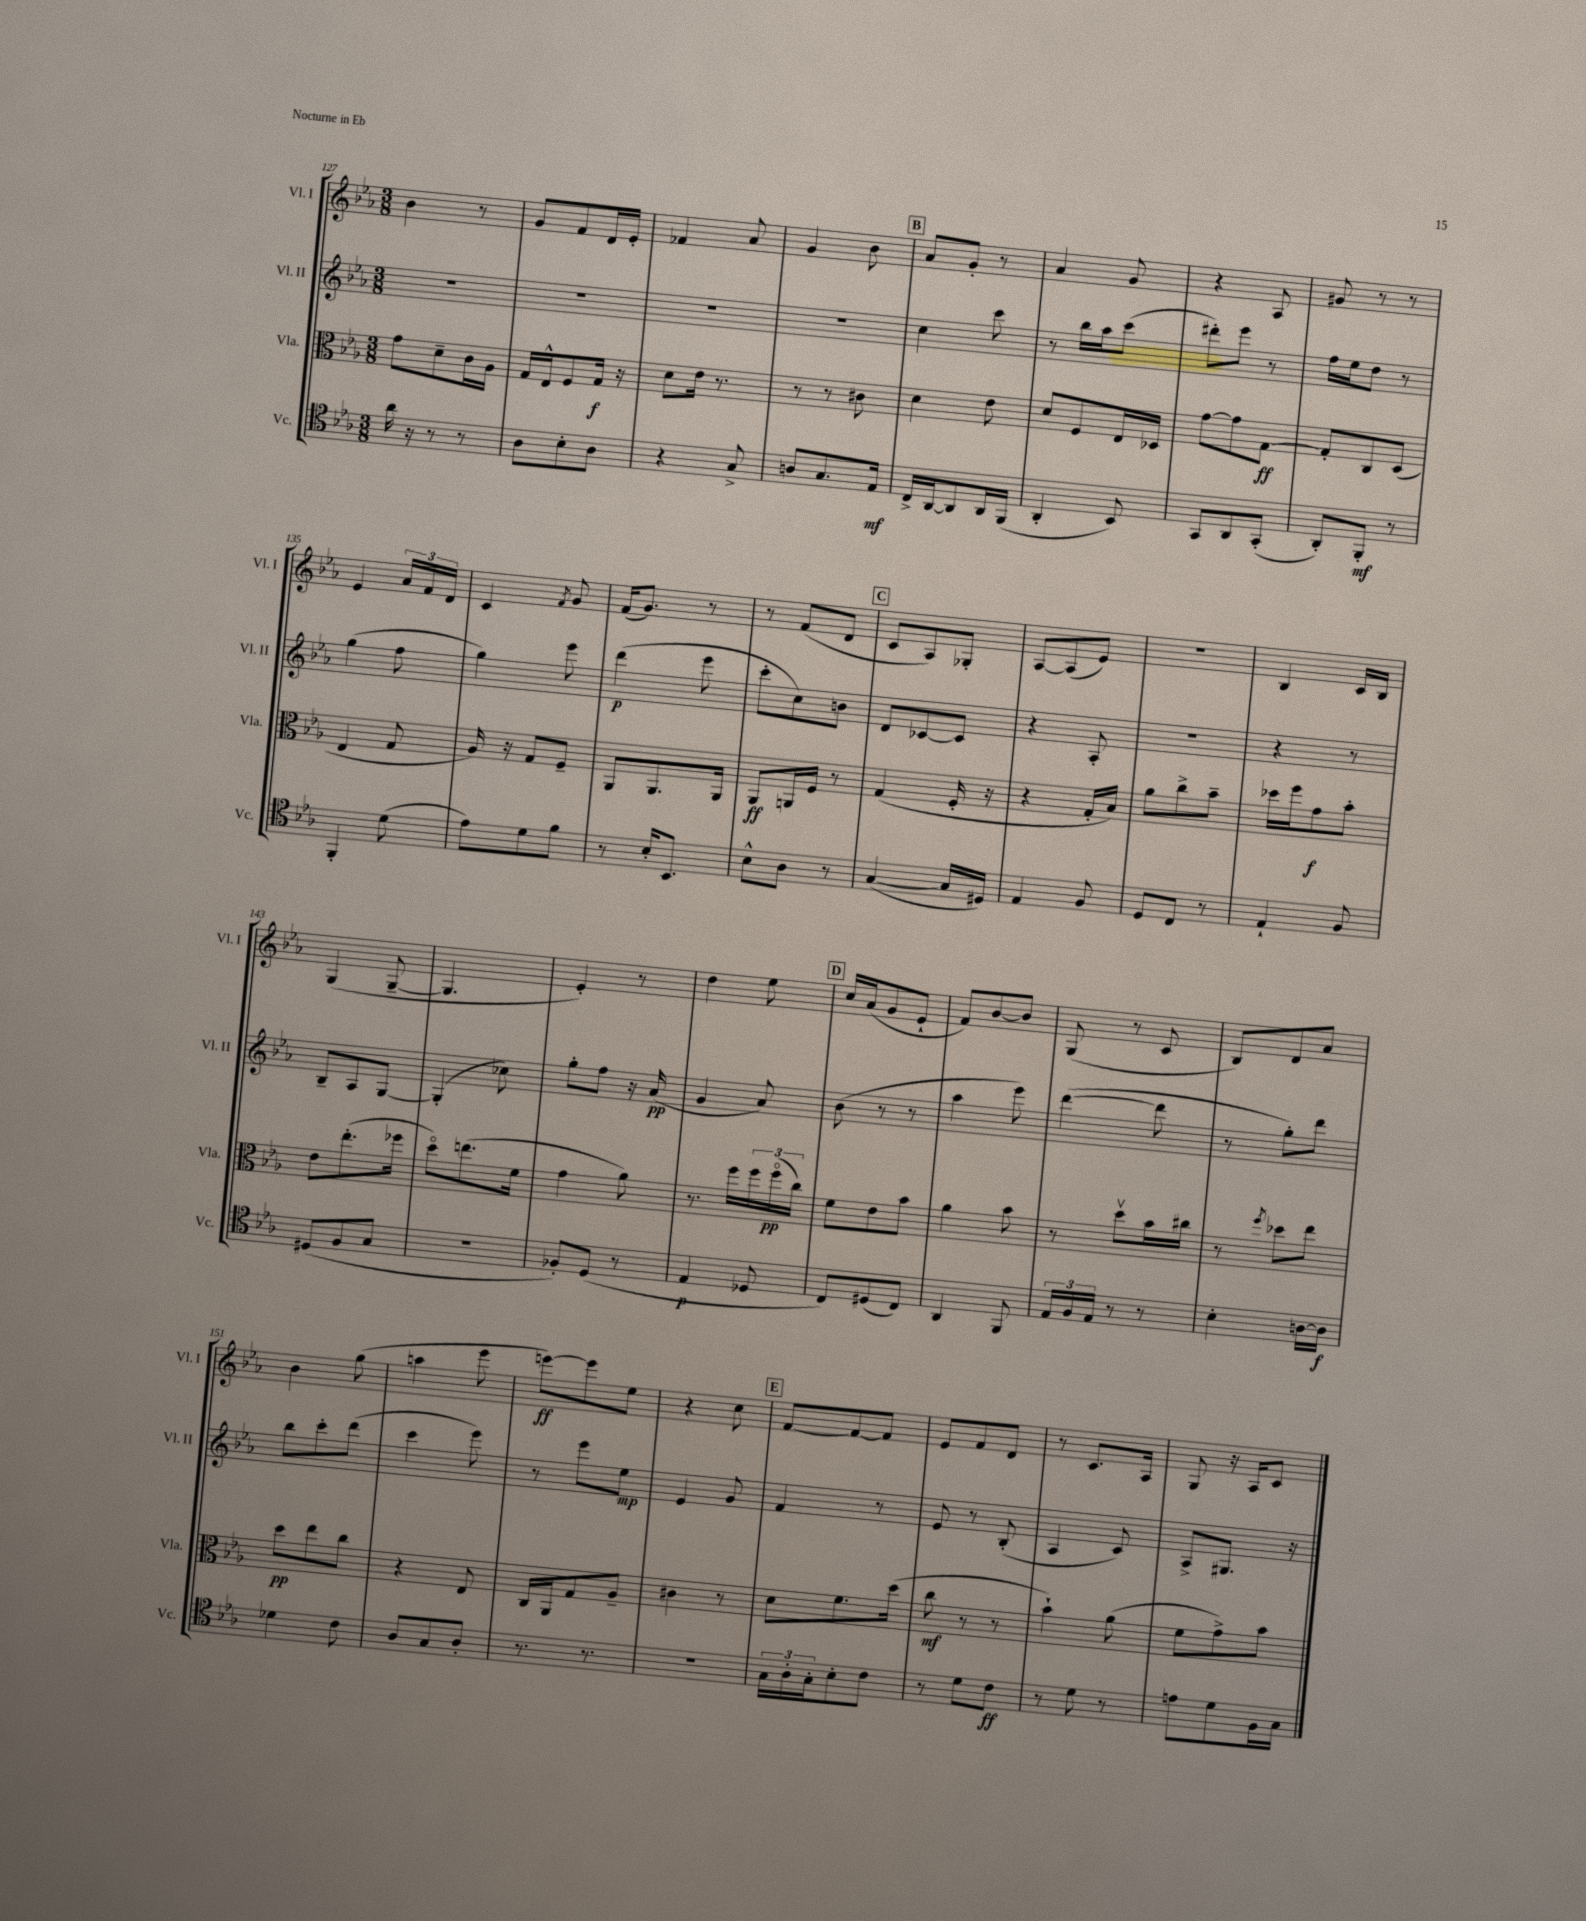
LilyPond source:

<<
\new StaffGroup <<
\new Staff = "s0" \with { instrumentName = "Vl. I" shortInstrumentName = "Vl. I" } {
    \clef treble \key ees \major \numericTimeSignature \time 3/8
    bes'4 r8 |
    g'8 f'8 d'16 ees'16-. |
    fes'4 aes'8 |
    g'4 bes'8 |
    \mark \markup { \box "B" } aes'8 g'8-. r8 |
    aes'4 g'8 |
    r4 aes8 |
    gis'8 r8 r8 |
    ees'4 \tuplet 3/2 { aes'16 f'16 d'16 } |
    c'4 \acciaccatura { f'8 } g'8 |
    f'16( g'8.) r8 |
    r8 f'8( d'8 |
    \mark \markup { \box "C" } c'8 aes8) ges8-. |
    aes8~ aes8( ees'8) |
    R4. |
    bes4 c'16 bes16 |
    g4( g8~-- |
    g4. |
    ees'4-.) r8 |
    d''4 ees''8 |
    \mark \markup { \box "D" } c''16 aes'16( g'8 ees'8-! |
    f'8) bes'8~ bes'8 |
    g8( r8 c'8 |
    bes8) d'8 aes'8 |
    bes'4 g''8( |
    a''4 ees'''8 |
    e'''8~\ff) e'''8 ees''8 |
    r4 c''8 |
    \mark \markup { \box "E" } f'8~ f'8~ f'8 |
    ees'8 f'8 d'8 |
    r8 c'8. aes16 |
    g8 r16 aes16 c'8 \bar "|." |
}
\new Staff = "s1" \with { instrumentName = "Vl. II" shortInstrumentName = "Vl. II" } {
    \clef treble \key ees \major \numericTimeSignature \time 3/8
    R4. |
    R4. |
    R4. |
    R4. |
    \mark \markup { \box "B" } c''4 c'''8 |
    r8 bes''16 aes''16 c'''8( |
    dis'''8-.) ees'''8 r8 |
    f''16 ees''16 d''8 r8 |
    g''4( f''8 |
    g''4) ees'''8 |
    d'''4\p( ees'''8 |
    c'''8-. c''8) b'8 |
    \mark \markup { \box "C" } d'8 ces'8~ ces'8 |
    r4 aes8-. |
    r4. |
    r4 r8 |
    bes8-- aes8 g8~ |
    g4-.( ces''8) |
    g''8-. f''8 r16 aes'16\pp( |
    g'4 aes'8) |
    \mark \markup { \box "D" } bes'8( r8 r8 |
    aes''4 ees'''8) |
    d'''4~( d'''8 |
    r8 g''8-.) d'''8 |
    bes''8 c'''8-. d'''8( |
    c'''4 ees'''8) |
    r8 ees'''8 ees''8\mp |
    ees'4 g'8 |
    \mark \markup { \box "E" } f'4 r8 |
    ees'8 r8 bes8-.( |
    aes4 c'8) |
    aes8-> gis8. r16 \bar "|." |
}
\new Staff = "s2" \with { instrumentName = "Vla." shortInstrumentName = "Vla." } {
    \clef alto \key ees \major \numericTimeSignature \time 3/8
    g'8 d'8-- c'16 aes16 |
    g16 ees16-^ f8 g16\f r16 |
    d'8 ees'16 r8. |
    r8 r8 cis'8 |
    \mark \markup { \box "B" } d'4 ees'8 |
    d'8 f8 ees16 des16 |
    g'8~ g'8 g8~\ff |
    g8-. c8 d8( |
    ees4 g8 |
    aes16) r16 g8 f8-- |
    aes,8 aes,8. aes,16 |
    aes,8\ff a,16 f16 r8 |
    \mark \markup { \box "C" } g4( f16-. r16 |
    r4 g16-. bes16) |
    aes'8 c''8-> bes'8-- |
    des''16 f''16 g'8\f bes'8-. |
    ees'8 ees''8.-.( fes''16 |
    d''8\flageolet) e''8.( f'16 |
    g'4 aes'8) |
    r8. f''16 \tuplet 3/2 { f''16 f''16\flageolet\pp( c''16) } |
    \mark \markup { \box "D" } f'8 ees'8 bes'8 |
    aes'4 bes'8 |
    r8 d''8\upbow bes'16 cis''16 |
    r8 \acciaccatura { f''8 } des''8 ees''8 |
    d''8\pp ees''8 c''8 |
    r4 ees8 |
    c16 aes,16 g8 aes8-- |
    cis'4 r8 |
    \mark \markup { \box "E" } d'8 f'8. d''16( |
    c''8\mf r8 r8 |
    bes'4-!) aes'8( |
    f'8 g'8->) bes'8 \bar "|." |
}
\new Staff = "s3" \with { instrumentName = "Vc." shortInstrumentName = "Vc." } {
    \clef tenor \key ees \major \numericTimeSignature \time 3/8
    aes'16 r16 r8 r8 |
    aes8 bes8-. aes8 |
    r4 g8-> |
    a8 g8. ees16\mf |
    \mark \markup { \box "B" } c16-> aes,16~ aes,8 aes,16 f,16( |
    aes,4-. bes,8) |
    g,8 aes,8 g,8-.( |
    aes,8-.) f,8-.\mf r8 |
    f,4-. d'8( |
    ees'8) d'8 f'8 |
    r8 bes16-. bes,8. |
    bes8-^ aes8 r8 |
    \mark \markup { \box "C" } g4~( g16 dis16) |
    ees4 f8 |
    d8 c8 r8 |
    ees4-! f8 |
    dis8( f8 g8 |
    R4. |
    fes8-.) d8( r8 |
    ees4\p des8 |
    \mark \markup { \box "D" } c8) dis8( c8) |
    aes,4 f,8 |
    \tuplet 3/2 { ees16 f16 ees16 } r8 r8 |
    bes4-. a16~ a16\f |
    des'4 c'8 |
    aes8 g8 aes8-. |
    r8. r8. |
    R4. |
    \mark \markup { \box "E" } \tuplet 3/2 { g16 aes16-. g16-. } bes8-. c'8 |
    r8 d'8 c'8\ff |
    r8 d'8 r8 |
    e'8 d'8 f16 g16 \bar "|." |
}
>>
>>
\layout { \context { \Score currentBarNumber = #127 } }
